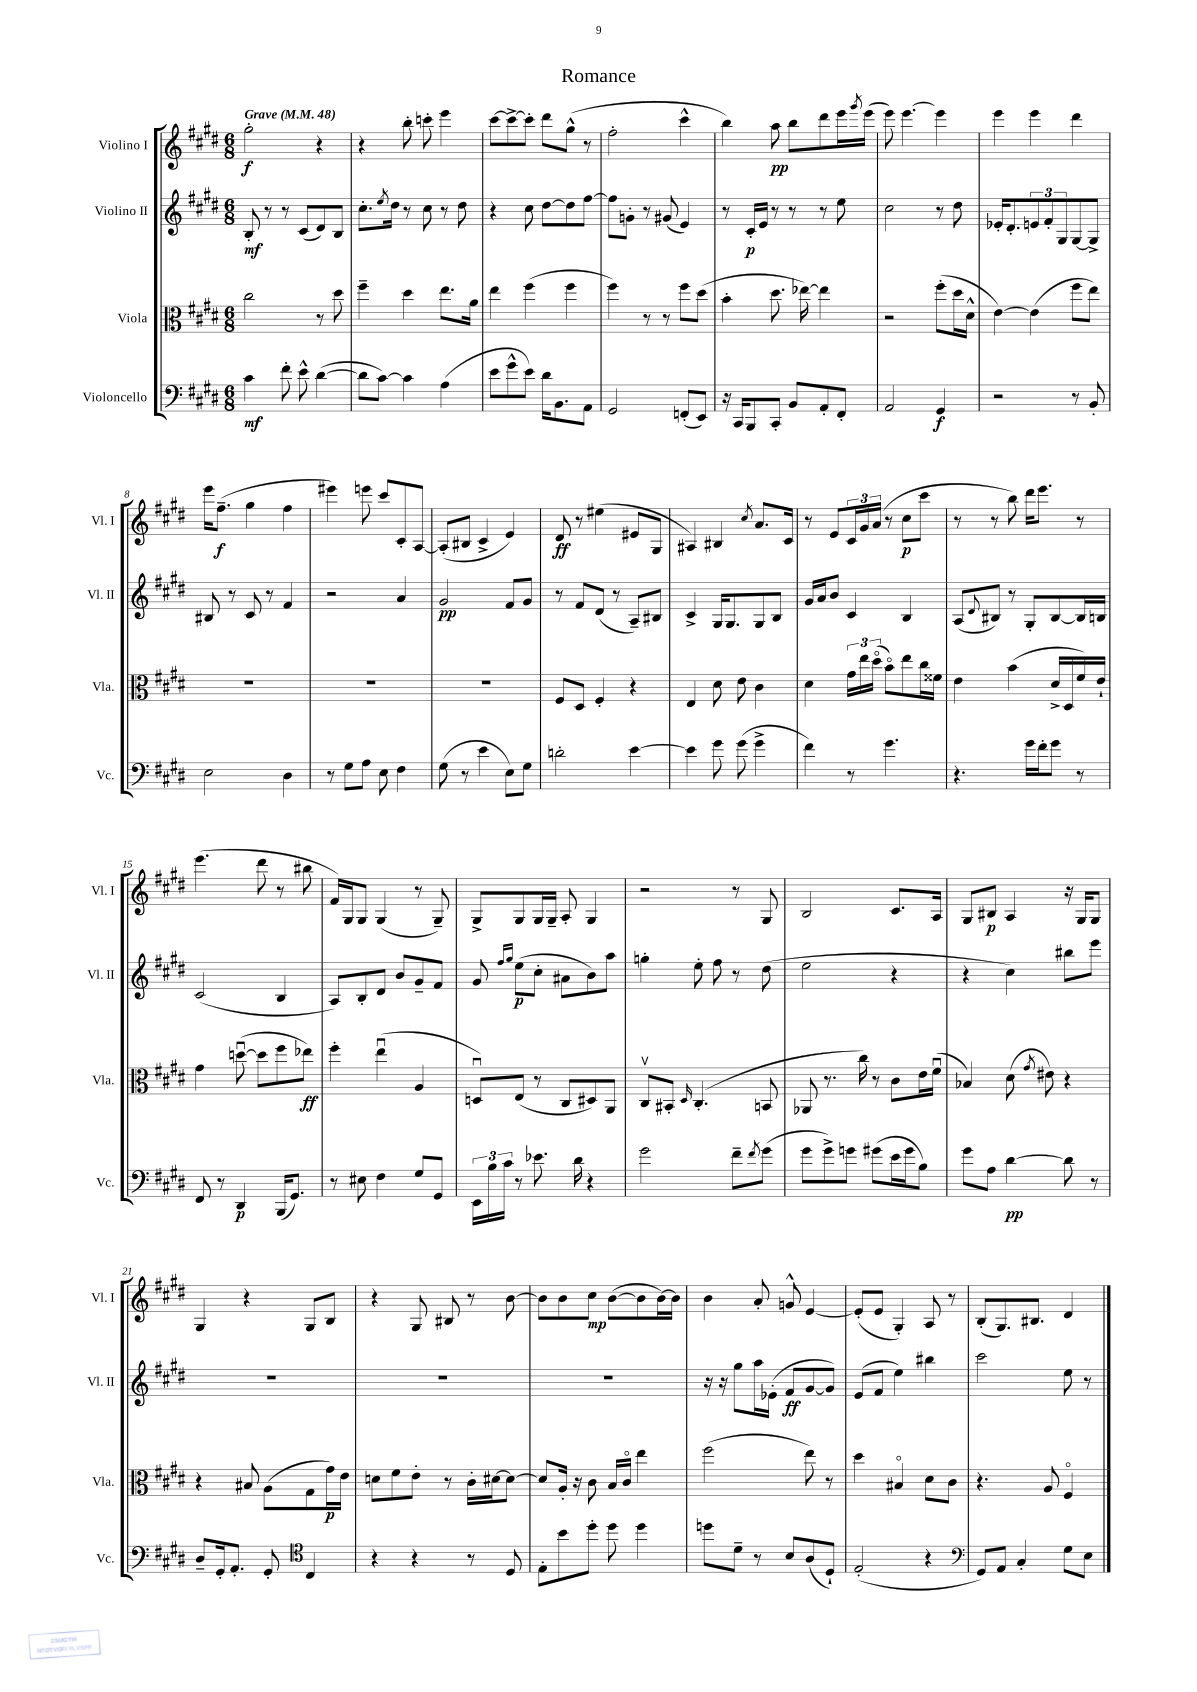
\header { title = "Romance" }
<<
\new StaffGroup <<
\new Staff = "s0" \with { instrumentName = "Violino I" shortInstrumentName = "Vl. I" } {
    \clef treble \key e \major \numericTimeSignature \time 6/8 \tempo "Grave" 4 = 48
    gis''2-.\f r4 |
    r4 b''8-. c'''8-. e'''4 |
    cis'''8~ cis'''8~-> cis'''8-. dis'''8 gis''8-^( r8 |
    fis''2-. cis'''4-^ |
    b''4) a''8\pp b''8 dis'''8 e'''16 \acciaccatura { gis'''8 } e'''16( |
    e'''8) e'''4.~ e'''4 |
    e'''4 e'''4 dis'''4 |
    e'''16 fis''8.--\f( gis''4 fis''4 |
    eis'''4) e'''8 cis'''8 cis'8-. a8~ |
    a8-.( bis8 cis'4-> e'4) |
    dis'8\ff r8 eis''4( eis'8 gis8 |
    ais4) bis4 \acciaccatura { cis''8 } a'8. cis'16 |
    r8 e'8 \tuplet 3/2 { cis'16 gis'16 a'16( } r8 cis''8\p cis'''8 |
    r8 r8 b''8) dis'''16 e'''8. r8 |
    e'''4.( dis'''8 r8 bis''8 |
    fis'16) gis16 gis8 gis4( r8 gis8--) |
    gis8-> gis8 gis16 gis16-- a8-. gis4 |
    r2 r8 gis8 |
    b2 cis'8. a16 |
    gis8 bis8\p a4 r16 gis16 gis8 |
    gis4 r4 gis8 b8 |
    r4 gis8 bis8 r8 b'8~ |
    b'8 b'8 cis''8\mp b'8~( b'8 b'16~) b'16 |
    b'4 a'8-. g'8-^ e'4~ |
    e'8-.( e'8 gis4-.) a8 r8 |
    b8-.( gis8.) bis8. dis'4 \bar "|." |
}
\new Staff = "s1" \with { instrumentName = "Violino II" shortInstrumentName = "Vl. II" } {
    \clef treble \key e \major \numericTimeSignature \time 6/8
    b8-.\mf r8 r8 cis'8( dis'8) b8 |
    cis''8.-. \acciaccatura { e''8 } dis''16 r8 cis''8 r8 dis''8 |
    r4 cis''8 dis''8~ dis''8 fis''8~ |
    fis''8 g'8-. r8 gis'8( e'4) |
    r8 cis'16-.\p e'16 r8 r8 r8 e''8 |
    cis''2 r8 dis''8 |
    ees'16-. dis'8.-. \tuplet 3/2 { e'8 fis'8-. gis8 } gis8~ gis8-> |
    bis8 r8 cis'8 r8 fis'4 |
    r2 a'4 |
    gis'2\pp fis'8 gis'8 |
    r8 fis'8 dis'8( r8 a8--) bis8 |
    cis'4-> gis16 gis8. gis8 b8 |
    gis'16 a'16 b'8 cis'4 b4 |
    a8( \appoggiatura { dis'8 } bis8) r8 gis8-. bis8~ bis16 b16 |
    cis'2( b4 |
    a8) b8-. dis'8 b'8 gis'8-- fis'8 |
    gis'8 \grace { fis''16 gis''16 } e''8\p( cis''8-. ais'8 b'8) a''8 |
    g''4-. e''8-. fis''8 r8 dis''8( |
    e''2 r4 |
    r4 cis''4) bis''8 e'''8 |
    R2. |
    R2. |
    R2. |
    r16 r16 gis''8 a''16 ees'16-.( fis'8\ff gis'8~ gis'8) |
    e'8( fis'8 e''4) bis''4 |
    cis'''2 e''8 r8 \bar "|." |
}
\new Staff = "s2" \with { instrumentName = "Viola" shortInstrumentName = "Vla." } {
    \clef alto \key e \major \numericTimeSignature \time 6/8
    cis''2 r8 dis''8 |
    fis''4-- dis''4 e''8. a'16 |
    e''4 fis''4( fis''4 |
    fis''4) r8 r8 fis''8 dis''8( |
    b'4-. dis''8. ees''16~) ees''4 |
    r2 fis''8-.( dis''16 dis'16-^ |
    e'4~) e'4( fis''8 e''8) |
    R2. |
    R2. |
    R2. |
    fis8 dis8 fis4-. r4 |
    e4 dis'8 e'8 cis'4 |
    dis'4 \tuplet 3/2 { gis'16 e''16 dis''16\flageolet( } b'8\flageolet) e''8 cis''16 fisis'16 |
    e'4 b'4( dis'16-> dis16 fis'16) e'16-! |
    gis'4 d''8~\downbow( d''8 fis''8 ees''8\ff) |
    fis''4-. e''4\downbow( a4 |
    d8\downbow) e8( r8 cis8 dis8) a,8 |
    cis8\upbow bis,8-. \grace { dis16 } cis4.-.( b,8 |
    aes,8 r8. cis''16) r8 cis'8 e'16 fis'16\downbow( |
    bes4) dis'8( \acciaccatura { gis'8 } eis'8) r4 |
    r4 bis8 a8( gis8 gis'16\p) e'16 |
    d'8 fis'8 e'8-. r8 cis'16-. dis'16~ dis'8~ |
    dis'8 a16-. r16 cis'8 b16 cis'16\flageolet e''4 |
    fis''2( e''8) r8 |
    dis''4 bis4\flageolet dis'8 cis'8 |
    r4. a8 fis4\flageolet \bar "|." |
}
\new Staff = "s3" \with { instrumentName = "Violoncello" shortInstrumentName = "Vc." } {
    \clef bass \key e \major \numericTimeSignature \time 6/8
    cis'4\mf fis'8-. e'8-^ dis'4~( |
    dis'8 cis'8~) cis'4 a4( |
    e'8 gis'8-^ e'8) dis'16 b,8. a,8 |
    gis,2 f,8-.( e,8) |
    r16 cis,16 b,,8 cis,8-. b,8 a,8-. fis,8-. |
    a,2 gis,4\f |
    r2 r8 b,8-. |
    e2 dis4 |
    r8 gis8 a8 e8 fis4 |
    gis8( r8 e'4 e8) gis8 |
    d'2-. e'4~ |
    e'4 gis'8 gis'8( gis'4-> |
    fis'4) r8 gis'4. |
    r4. gis'16 fis'16-. gis'8 r8 |
    fis,8 r8 dis,4\p b,,16( gis,8.) |
    r8 eis8 fis4 gis8 gis,8 |
    \tuplet 3/2 { e,16 b16 cis'16 } r8 ees'8. dis'16 r4 |
    gis'2 fis'8-- \acciaccatura { fis'8 } gis'8( |
    gis'8 gis'8->) g'8 gis'8( e'16 gis'16 b8) |
    gis'8 a8 dis'4~\pp dis'8 r8 |
    dis8-- gis,16-. a,8.-. gis,8-. \clef tenor cis4 |
    r4 r4 r8 dis8 |
    e8-. b'8 dis''8-. dis''8 dis''4 |
    d''8 dis'8-- r8 b8 a8( dis8-!) |
    e2-.( r4 |
    \clef bass gis,8) a,8 cis4-. gis8 e8 \bar "|." |
}
>>
>>
